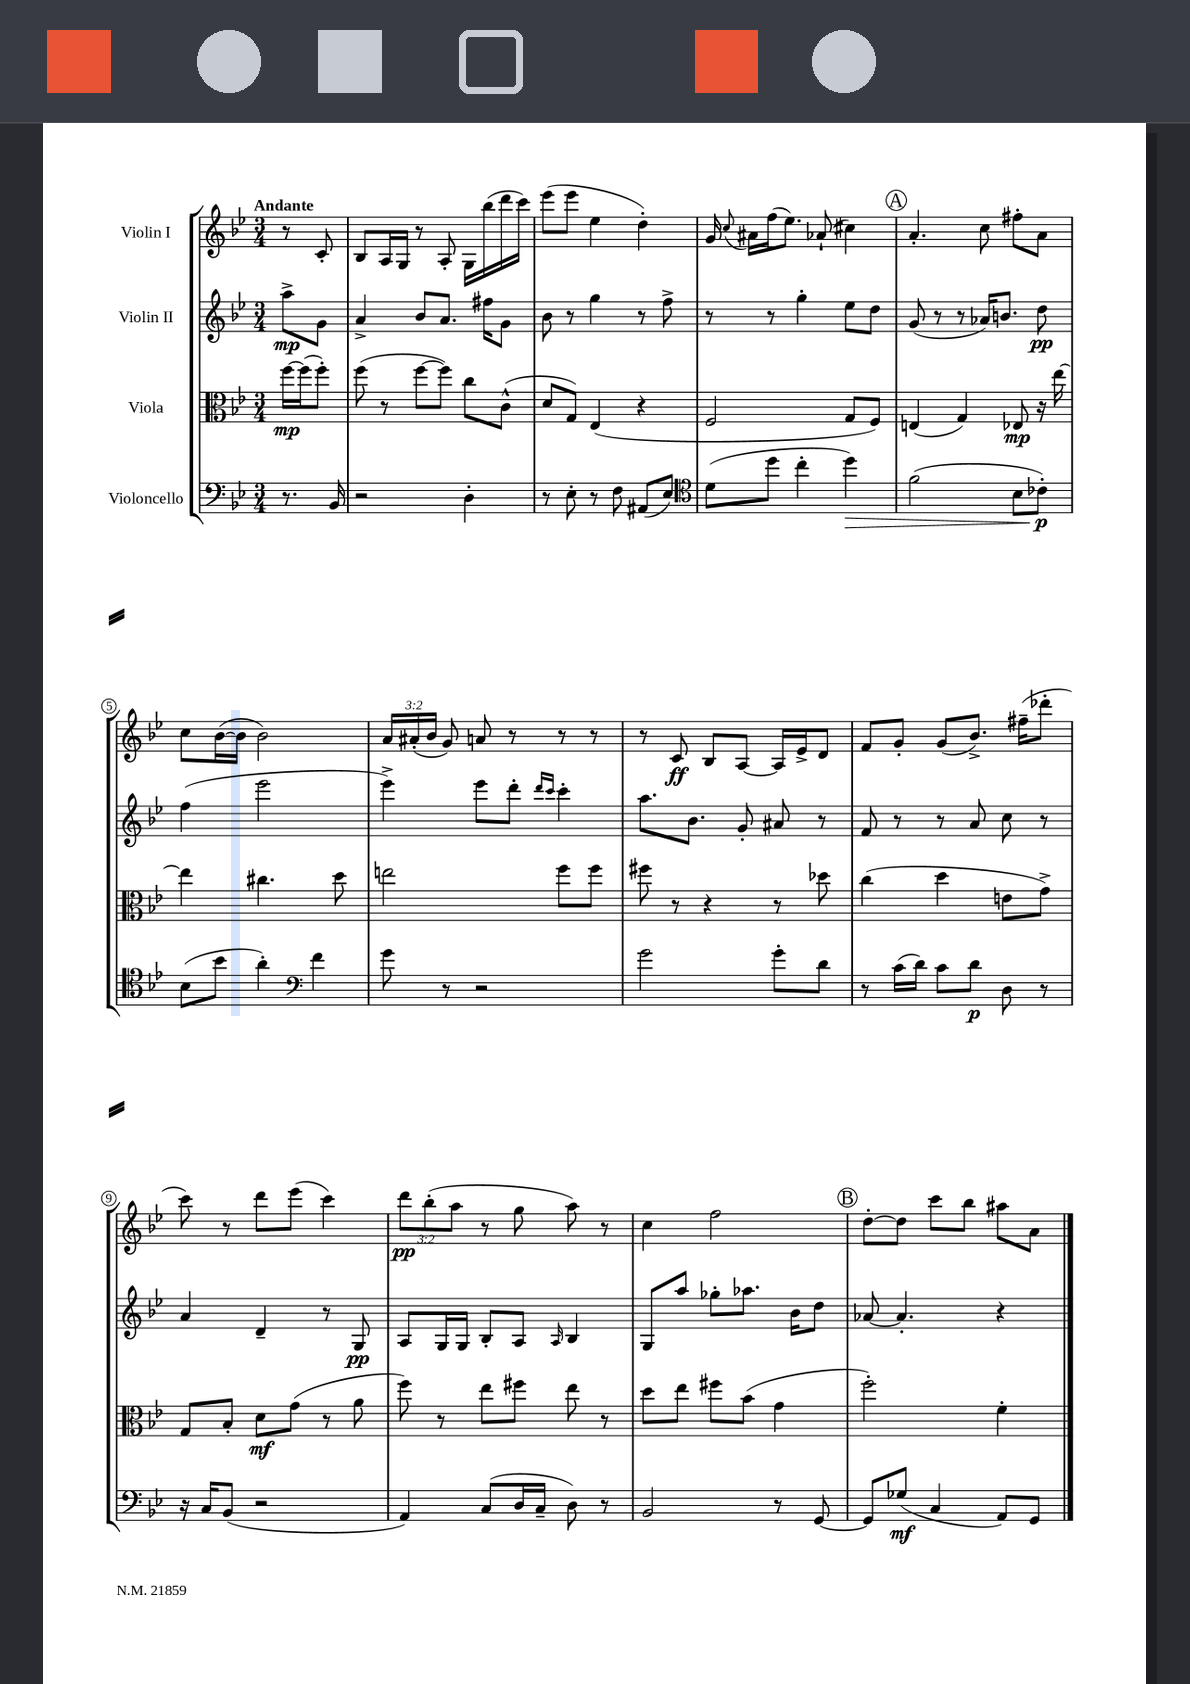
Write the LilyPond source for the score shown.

<<
\new StaffGroup <<
\new Staff = "s0" \with { instrumentName = "Violin I" } {
    \clef treble \key bes \major \numericTimeSignature \time 3/4 \override Staff.TupletNumber.text = #tuplet-number::calc-fraction-text \partial 4 \tempo "Andante"
    \autoBeamOff r8 c'8-. |
    bes8[ a16 g16] r8 a8-. g16[ bes''16( d'''16 c'''16]) |
    ees'''8[( ees'''8] ees''4 d''4-.) |
    g'16 \appoggiatura { c''8 } ais'16[ f''16( ees''8.]) aes'8-!( cis''4) |
    \mark \markup { \circle "A" } a'4.-. c''8 fis''8[-. a'8] |
    c''8[ bes'16~( bes'16] bes'2) |
    \tuplet 3/2 { a'16[ ais'16-.( bes'16] } g'8) a'8 r8 r8 r8 |
    r8 c'8\ff bes8[ a8]~ a16[ ees'16-> d'8] |
    f'8[ g'8]-. g'8[( bes'8.]->) fis''16[--( des'''8]-. |
    c'''8) r8 d'''8[ ees'''8]( c'''4) |
    \tuplet 3/2 { d'''8[\pp bes''8-.( a''8] } r8 g''8 a''8) r8 |
    c''4 f''2 |
    \mark \markup { \circle "B" } d''8[~-. d''8] c'''8[ bes''8] ais''8[ a'8] \bar "|." |
}
\new Staff = "s1" \with { instrumentName = "Violin II" } {
    \clef treble \key bes \major \numericTimeSignature \time 3/4 \partial 4
    \autoBeamOff a''8[->\mp g'8] |
    a'4-> bes'8[ a'8.] fis''16[ g'8] |
    bes'8 r8 g''4 r8 f''8-> |
    r8 r8 g''4-. ees''8[ d''8] |
    \mark \markup { \circle "A" } g'8( r8 r8 aes'16[) b'8.] d''8\pp |
    f''4( ees'''2 |
    ees'''4->) ees'''8[ d'''8]-. \grace { d'''16[ c'''16] } c'''4-. |
    a''8.[ bes'8.] g'8-. ais'8 r8 |
    f'8 r8 r8 a'8 c''8 r8 |
    a'4 d'4-- r8 g8\pp |
    a8[ g16 g16] bes8[-. a8] \grace { a16 } bes4 |
    g8[ a''8] ges''8[-. aes''8.] bes'16[ d''8] |
    \mark \markup { \circle "B" } aes'8~ aes'4.-. r4 \bar "|." |
}
\new Staff = "s2" \with { instrumentName = "Viola" } {
    \clef alto \key bes \major \numericTimeSignature \time 3/4 \partial 4
    \autoBeamOff f''16[~\mp f''16( f''8]-.) |
    f''8( r8 f''8[~ f''8]) c''8[ c'8]-^( |
    d'8[ g8]) ees4( r4 |
    f2 g8[ f8]) |
    \mark \markup { \circle "A" } e4( g4) ees8\mp r16 ees''16~ |
    ees''4 cis''4. d''8 |
    e''2 f''8[ f''8] |
    fis''8 r8 r4 r8 des''8 |
    c''4( d''4 e'8[ g'8]->) |
    g8[ bes8]-. d'8[\mf g'8]( r8 a'8 |
    f''8) r8 ees''8[ fis''8] ees''8 r8 |
    d''8[ ees''8] fis''8[ bes'8]( g'4 |
    \mark \markup { \circle "B" } f''2-.) f'4-. \bar "|." |
}
\new Staff = "s3" \with { instrumentName = "Violoncello" } {
    \clef bass \key bes \major \numericTimeSignature \time 3/4 \partial 4
    \autoBeamOff r8. bes,16 |
    r2 d4-. |
    r8 ees8-. r8 f8 ais,8[( ees8]) |
    \clef tenor d'8[( d''8] c''4-. d''4\>) |
    \mark \markup { \circle "A" } f'2( bes8[ ces'8]-.\p\!) |
    bes8[( bes'8] a'4-.) \clef bass f'4 |
    g'8 r8 r2 |
    g'2 g'8[-. d'8] |
    r8 c'16[( d'16]) c'8[ d'8]\p d8 r8 |
    r16 c16[ bes,8]( r2 |
    a,4) c8[( d16 c16]-- d8) r8 |
    bes,2 r8 g,8~ |
    \mark \markup { \circle "B" } g,8[ ges8]\mf( c4 a,8[) g,8] \bar "|." |
}
>>
>>
\layout { \context { \Score \override BarNumber.stencil = #(make-stencil-circler 0.1 0.3 ly:text-interface::print) } }
